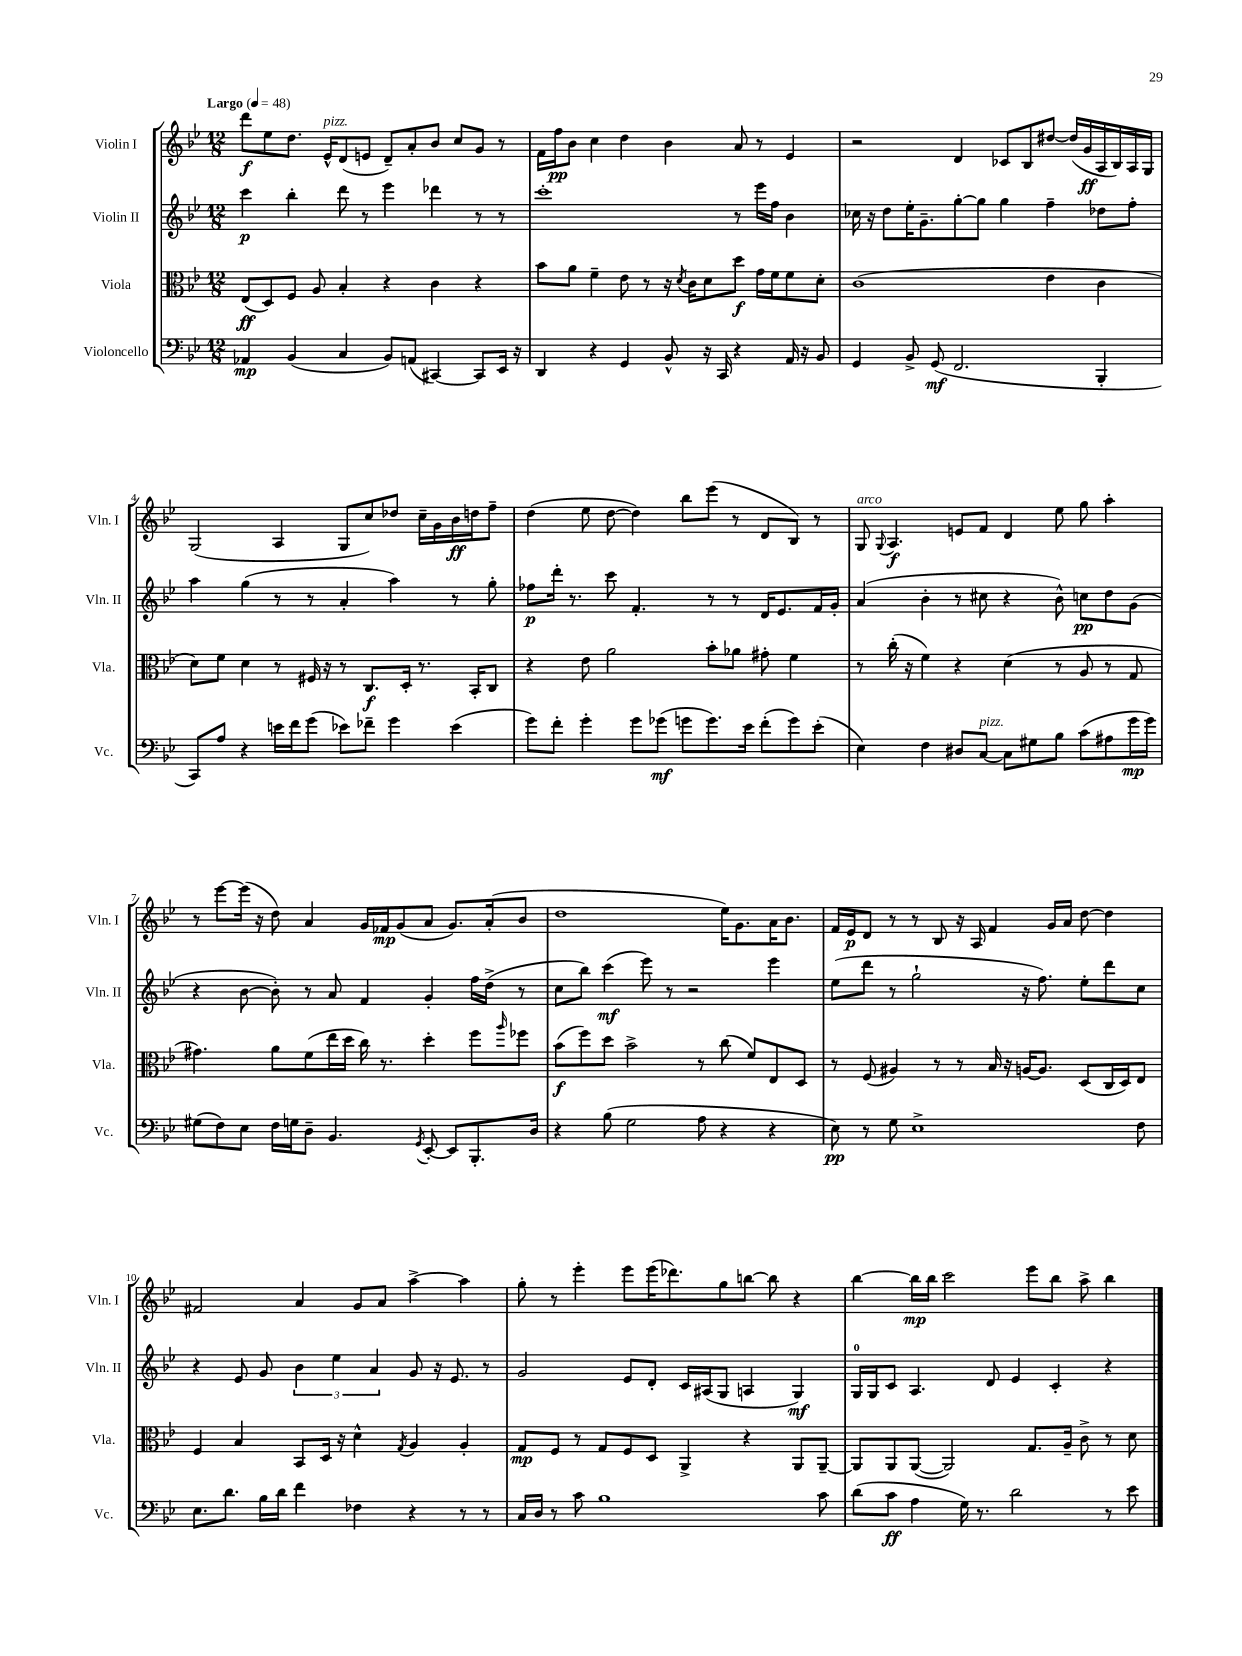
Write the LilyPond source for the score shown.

<<
\new StaffGroup <<
\new Staff = "s0" \with { instrumentName = "Violin I" shortInstrumentName = "Vln. I" } {
    \clef treble \key bes \major \numericTimeSignature \time 12/8 \tempo "Largo" 4 = 48
    d'''8\f ees''8 d''8. ees'16-^^\markup { \italic "pizz." } d'8( e'8 d'8--) a'8-. bes'8 c''8 g'8 r8 |
    f'16 f''16\pp bes'8 c''4 d''4 bes'4 a'8 r8 ees'4 |
    r2 d'4 ces'8 bes8 dis''8~ dis''16( g'16\ff a16 bes16) a16 g16 |
    g2( a4 g8 c''8) des''8 c''16-- g'16 bes'16\ff d''16 f''8-- |
    d''4( ees''8 d''8~ d''4) bes''8 ees'''8( r8 d'8 bes8) r8 |
    g8^\markup { \italic "arco" } \appoggiatura { g8 } a4.\f e'8 f'8 d'4 ees''8 g''8 a''4-. |
    r8 ees'''8~ ees'''16( r16 d''8) a'4 g'16 fes'16\mp g'8( a'8 g'8.) a'16-.( bes'8 |
    d''1 ees''16) g'8. a'16 bes'8. |
    f'16 ees'16\p d'8 r8 r8 bes8 r16 a16 f'4 g'16 a'16 d''8~ d''4 |
    fis'2 a'4 g'8 a'8 a''4~-> a''4 |
    g''8-. r8 ees'''4-. ees'''8 ees'''16( des'''8.) g''8 b''8~ b''8 r4 |
    bes''4~ bes''16\mp bes''16 c'''2 ees'''8 bes''8 a''8-> bes''4 \bar "|." |
}
\new Staff = "s1" \with { instrumentName = "Violin II" shortInstrumentName = "Vln. II" } {
    \clef treble \key bes \major \numericTimeSignature \time 12/8
    c'''4\p bes''4-. d'''8 r8 ees'''4 des'''4 r8 r8 |
    c'''1-. r8 ees'''16 f''16 bes'4 |
    ces''16 r16 d''8 ees''16-. g'8.-- g''8~-. g''8 g''4 f''4-- des''8 f''8-. |
    a''4 g''4( r8 r8 a'4-. a''4) r8 g''8-. |
    fes''8\p d'''16-. r8. c'''8 f'4.-. r8 r8 d'16 ees'8. f'16 g'16-. |
    a'4( bes'4-. r8 cis''8 r4 bes'8-^) c''8\pp d''8 g'8( |
    r4 bes'8~ bes'8-.) r8 a'8 f'4 g'4-. f''16 d''16->( r8 |
    c''8 bes''8) c'''4\mf( ees'''8) r8 r2 ees'''4 |
    ees''8( d'''8 r8 g''2-! r16 f''8.) ees''8-. d'''8 c''8 |
    r4 ees'8 g'8 \tuplet 3/2 { bes'4 ees''4 a'4 } g'8 r16 ees'8. r8 |
    g'2 ees'8 d'8-. c'16 ais16( g8 a4 g4\mf) |
    g16-0 g16 c'8 a4. d'8 ees'4 c'4-. r4 \bar "|." |
}
\new Staff = "s2" \with { instrumentName = "Viola" shortInstrumentName = "Vla." } {
    \clef alto \key bes \major \numericTimeSignature \time 12/8
    ees8\ff( d8) f8 a8 bes4-. r4 c'4 r4 |
    bes'8 a'8 f'4-- ees'8 r8 r16 \acciaccatura { d'8 } c'16 d'8 d''8\f g'16 f'16 f'8 d'8-. |
    c'1( ees'4 c'4 |
    d'8) f'8 d'4 r8 fis16 r16 r8 c8.\f d16-. r8. bes,16-. c8 |
    r4 ees'8 a'2 bes'8-. aes'8 gis'8-. f'4 |
    r8 c''16-.( r16 f'4) r4 d'4( r8 a8 r8 g8 |
    gis'4.) a'8 f'8( ees''16 d''16 c''16) r8. d''4-. f''8 \grace { a''16 } fes''8 |
    bes'8\f( f''8) d''8 bes'2-> r8 c''8( f'8) ees8 d8 |
    r8 f8( ais4) r8 r8 bes16 r16 a16~ a8. d8( c16 d16) ees8 |
    f4 bes4 bes,8 d16 r16 d'4-^ \acciaccatura { g8 } a4 a4-. |
    g8\mp f8 r8 g8 f8 d8 a,4-> r4 a,8 a,8~-- |
    a,8 a,8 a,8~( a,2) g8. a16-- c'8-> r8 d'8 \bar "|." |
}
\new Staff = "s3" \with { instrumentName = "Violoncello" shortInstrumentName = "Vc." } {
    \clef bass \key bes \major \numericTimeSignature \time 12/8
    aes,4\mp bes,4( c4 bes,8) a,8( cis,4~) cis,8 ees,16 r16 |
    d,4 r4 g,4 bes,8-^ r16 c,16 r4 a,16 r16 bes,8 |
    g,4 bes,8-> g,8\mf( f,2. bes,,4-. |
    c,8) a8 r4 e'16 f'16 g'8( ees'8) fes'8-- g'4 ees'4( |
    g'8) f'8-. g'4-. g'8 ges'8\mf( g'8 g'8.) ees'16 f'8-.( g'8) ees'8-.( |
    ees4) f4 dis8 c8~^\markup { \italic "pizz." } c8 gis8 bes8 c'8( ais8 g'16\mp g'16) |
    gis8( f8) ees8 f16 g16 d8-- bes,4. \acciaccatura { g,8 } ees,8~-. ees,8 bes,,8.-. d16 |
    r4 bes8( g2 a8 r4 r4 |
    ees8\pp) r8 g8 ees1-> f8 |
    ees8. d'8. bes16 d'16 f'4 fes4 r4 r8 r8 |
    c16 d16 r8 c'8 bes1 c'8 |
    d'8( c'8\ff a4 g16) r8. d'2 r8 ees'8 \bar "|." |
}
>>
>>
